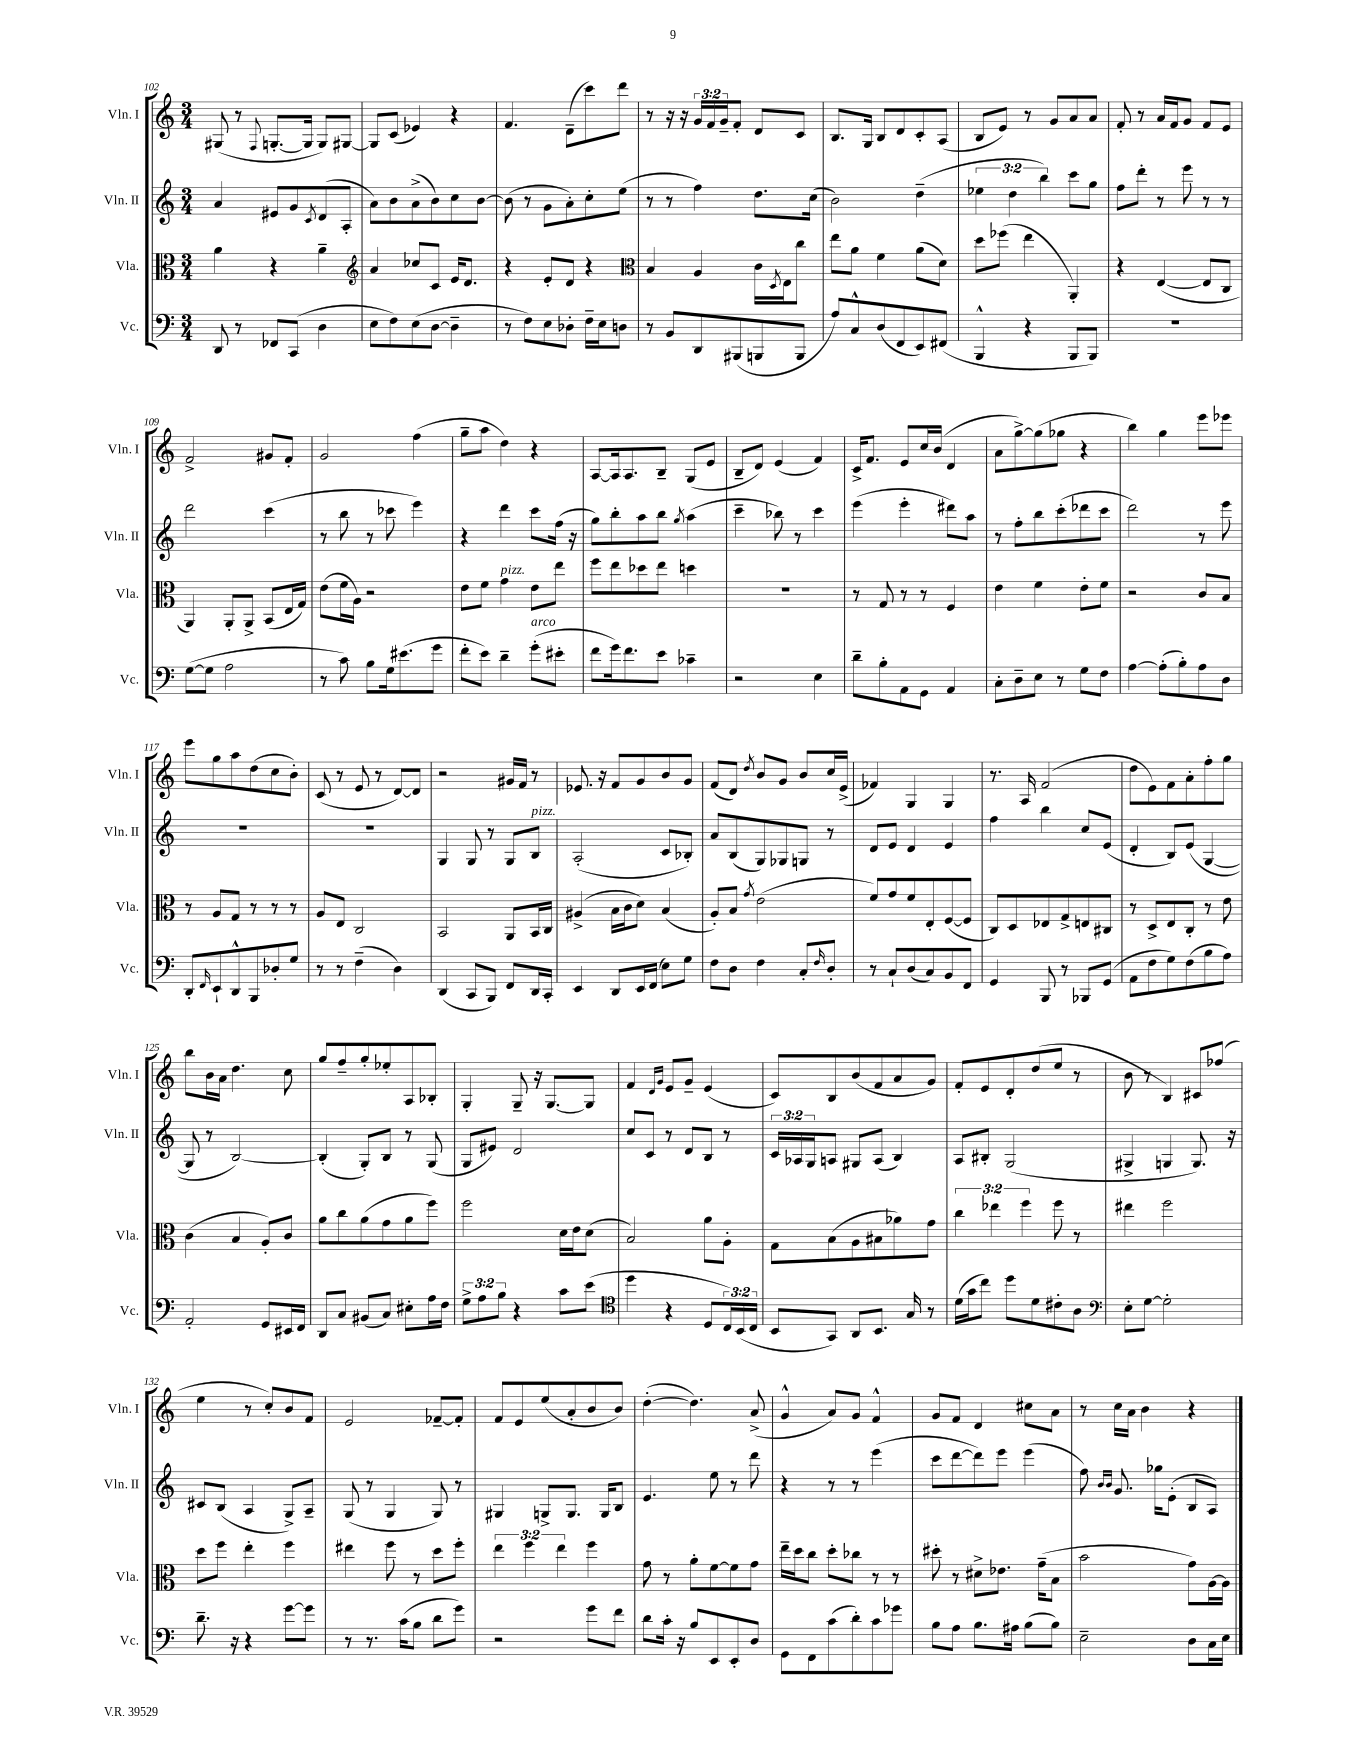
<<
\new StaffGroup <<
\new Staff = "s0" \with { instrumentName = "Vln. I" shortInstrumentName = "Vln. I" } {
    \clef treble \key c \major \numericTimeSignature \time 3/4 \override Staff.TupletNumber.text = #tuplet-number::calc-fraction-text
    gis8( r8 \appoggiatura { f8 } g8.~-. g16 g8) gis8~ |
    gis8 c'8( ees'4) r4 |
    f'4. d'8--( c'''8) d'''8 |
    r8 r16 r16 \tuplet 3/2 { g'16 f'16 g'16-- } f'8-. d'8 c'8 |
    b8. g16 b8 d'8 c'8-. a8( |
    b8 e'8) r8 g'8 a'8 a'8 |
    f'8-. r8 a'16 f'16 g'8 f'8 e'8 |
    f'2-> gis'8 f'8-. |
    g'2 f''4( |
    g''8-- a''8 d''4) r4 |
    a8~ a16 a8. b8-- g8( e'8 |
    b8-- d'8) e'4( f'4) |
    c'16-> f'8. e'8 c''16 b'16( d'4 |
    a'8 g''8~->) g''8( ges''8 r4 |
    b''4) g''4 e'''8 ees'''8 |
    e'''8 g''8 a''8 d''8( c''8 b'8-.) |
    c'8( r8 e'8 r8 d'8~) d'8 |
    r2 gis'16 f'16 r8 |
    ees'8. r16 f'8 g'8 b'8 g'8 |
    f'8( d'8) \acciaccatura { d''8 } b'8 g'8 b'8 c''16 e'16->( |
    fes'4) g4 g4 |
    r8. a16 f'2( |
    d''8 e'8) f'8 a'8-. f''8-. g''8 |
    b''8 b'16 a'16 d''4. c''8 |
    g''8 f''8-- g''8-. ees''8-. a8 bes8-. |
    g4-. g8-- r16 g8.~ g8 |
    f'4 \grace { d'16 g'16 } e'8 g'8-- e'4( |
    c'8) b8 b'8( f'8 a'8 g'8) |
    f'8-. e'8 d'8-. d''8( e''8 r8 |
    b'8 r8 b4) cis'8 fes''8( |
    e''4 r8 c''8-.) b'8 f'8 |
    e'2 fes'8~-- fes'8-. |
    f'8 e'8 e''8( a'8-. b'8 b'8) |
    d''4~-.( d''4.) a'8->( |
    g'4-^ a'8) g'8 f'4-^ |
    g'8 f'8 d'4 cis''8 a'8 |
    r8 c''16 a'16 b'4 r4 \bar "|." |
}
\new Staff = "s1" \with { instrumentName = "Vln. II" shortInstrumentName = "Vln. II" } {
    \clef treble \key c \major \numericTimeSignature \time 3/4 \override Staff.TupletNumber.text = #tuplet-number::calc-fraction-text
    a'4 eis'8 g'8 \acciaccatura { c'8 } d'8( a8-. |
    a'8) b'8 a'8->( b'8) c''8 b'8~ |
    b'8( r8 g'8 a'8-.) c''8-. e''8( |
    r8 r8 f''4) d''8. c''16( |
    b'2) d''4--( |
    \tuplet 3/2 { ees''4 d''4 b''4) } c'''8 g''8 |
    f''8 d'''8-. r8 e'''8 r8 r8 |
    d'''2 c'''4( |
    r8 b''8 r8 ces'''8 e'''4) |
    r4 d'''4 c'''8 f''16( r16 |
    g''8) b''8-. a''8 b''8 \acciaccatura { g''8 } a''4( |
    c'''4-- bes''8) r8 c'''4 |
    e'''4( e'''4-. dis'''8) a''8 |
    r8 f''8-. b''8 c'''8-.( des'''8 c'''8 |
    d'''2) r8 e'''8 |
    R2. |
    R2. |
    g4 g8 r8 g8 b8^\markup { \italic "pizz." } |
    a2-.( c'8 bes8-.) |
    a'8 b8( g8) ges8 g8 r8 |
    d'8 e'8 d'4 e'4 |
    f''4 b''4 c''8 e'8( |
    d'4-. b8) e'8( g4~ |
    g8 r8 b2~) |
    b4-.( g8-.) b8 r8 g8( |
    g8 eis'8) d'2 |
    c''8 c'8 r8 d'8 b8 r8 |
    \tuplet 3/2 { c'16 aes16 g16 } a8 gis8 a8( b4) |
    a8 bis8-. g2( |
    gis4-> g4 g8.) r16 |
    cis'8 b8( a4 g8->) a8-- |
    g8( r8 g4 g8) r8 |
    gis4 g8-> g8. g16 b8 |
    e'4. e''8 r8 d'''8 |
    r4 r8 r8 e'''4( |
    c'''8 d'''8~ d'''8) e'''8 e'''4( |
    f''8) \grace { b'16 b'16 } g'8. ges''16 e'8-.( b8 a8) \bar "|." |
}
\new Staff = "s2" \with { instrumentName = "Vla." shortInstrumentName = "Vla." } {
    \clef alto \key c \major \numericTimeSignature \time 3/4 \override Staff.TupletNumber.text = #tuplet-number::calc-fraction-text
    a'4 r4 a'4-- |
    \clef treble a'4 ces''8 c'8 e'16 d'8. |
    r4 e'8-. d'8 r4 |
    \clef alto b4 a4 c'16 \acciaccatura { d8 } e16 c''8 |
    e''8 a'8 f'4 a'8( d'8) |
    d''8 fes''8( e''4 a,4-.) |
    r4 e4~( e8 c8 |
    a,4) a,8-. a,8-> b,8( e16 g16) |
    e'8( f'16 a16) r2 |
    e'8 f'8 g'4^\markup { \italic "pizz." } e'8 e''8 |
    f''8 e''8 des''8 e''8 d''4 |
    R2. |
    r8 g8 r8 r8 f4 |
    e'4 f'4 e'8-. f'8 |
    r2 c'8 b8 |
    r8 a8 g8 r8 r8 r8 |
    a8 e8 c2 |
    b,2 a,8 b,16 c16 |
    ais4->( b16 c'16 d'8) b4( |
    a8-.) b8 \acciaccatura { g'8 } e'2( |
    f'8) g'8 f'8 e8-. f8~( f8 |
    c8) d8 ees8 g8-> e8 cis8 |
    r8 d8-> e8 c8-. r8 e'8 |
    c'4( b4 a8-.) c'8 |
    a'8 c''8 a'8( g'8 a'8 f''8) |
    f''2 d'16 e'16 d'8( |
    b2) a'8 a8-. |
    g8 b8( a8 bis8 aes'8) g'8 |
    \tuplet 3/2 { c''4 ees''4 f''4 } f''8 r8 |
    eis''4 f''2 |
    d''8 f''8 e''4-. f''4 |
    eis''4 f''8 r8 d''8 f''8-. |
    \tuplet 3/2 { e''4 f''4 e''4 } f''4 |
    g'8 r8 a'8-. f'8~ f'8 g'8 |
    e''16-- d''16 c''8 d''8-. ces''8 r8 r8 |
    dis''8-. r8 dis'8-> ees'8. g'16--( b8 |
    b'2 g'8) a16~ a16 \bar "|." |
}
\new Staff = "s3" \with { instrumentName = "Vc." shortInstrumentName = "Vc." } {
    \clef bass \key c \major \numericTimeSignature \time 3/4 \override Staff.TupletNumber.text = #tuplet-number::calc-fraction-text
    d,8 r8 fes,8 c,8( d4 |
    e8 f8) e8( d8~ d4-- |
    r8 f8) e8 des8-. f16-- e16 d8 |
    r8 b,8 d,8 bis,,8( b,,8 b,,8 |
    a8) c8-^ d8( f,8 e,8) fis,8( |
    b,,4-^ r4 b,,8 b,,8) |
    R2. |
    g8~( g8 a2 |
    r8 c'8) b8 g16 eis'8.( g'8 |
    f'8-. e'8) d'4-- g'8-.^\markup { \italic "arco" }( eis'8-. |
    f'8 g'16) f'8. e'8 ces'4-- |
    r2 e4 |
    d'8-- b8-. a,8 g,8 a,4 |
    c8-. d8-- e8 r8 g8 f8 |
    a4~ a8-.( b8-.) a8 d8 |
    d,8-. \grace { f,16 } e,8-! d,8-^ b,,8 des8-. g8 |
    r8 r8 f4--( d4) |
    d,4( c,8 b,,8) f,8 d,16 c,16-. |
    e,4 d,8 e,16 f,16( e8) g8 |
    f8 d8 f4 c8-. \grace { f16 } d8-. |
    r8 c8-! d8( c8) b,8 f,8 |
    g,4 b,,8 r8 bes,,8 g,8( |
    a,8 f8 g8) f8( b8 a8) |
    a,2-. g,8 eis,16 f,16 |
    d,8 c8 bis,8( c8) eis8-. a16 f16 |
    \tuplet 3/2 { g8-> a8 b8 } r4 c'8 e'8( |
    \clef tenor d''4 r4 d8 \tuplet 3/2 { c16) b,16( c16 } |
    b,8 g,8) a,8 b,8. g16 r8 |
    d'16( g'16 c''8) d''8 d'8 cis'8-. a8 |
    \clef bass e8-. g8~ g2-. |
    d'8.-- r16 r4 g'8~ g'8 |
    r8 r8. c'16( b8 d'8 g'8) |
    r2 g'8 f'8 |
    d'8 c'16-. r16 b8 e,8 e,8-. d8 |
    g,8 f,8 c'8( d'8-.) c'8 ges'8 |
    b8 a8 b8. ais16 b8( b8) |
    e2-- d8 c16 e16 \bar "|." |
}
>>
>>
\layout { \context { \Score currentBarNumber = #102 } }
